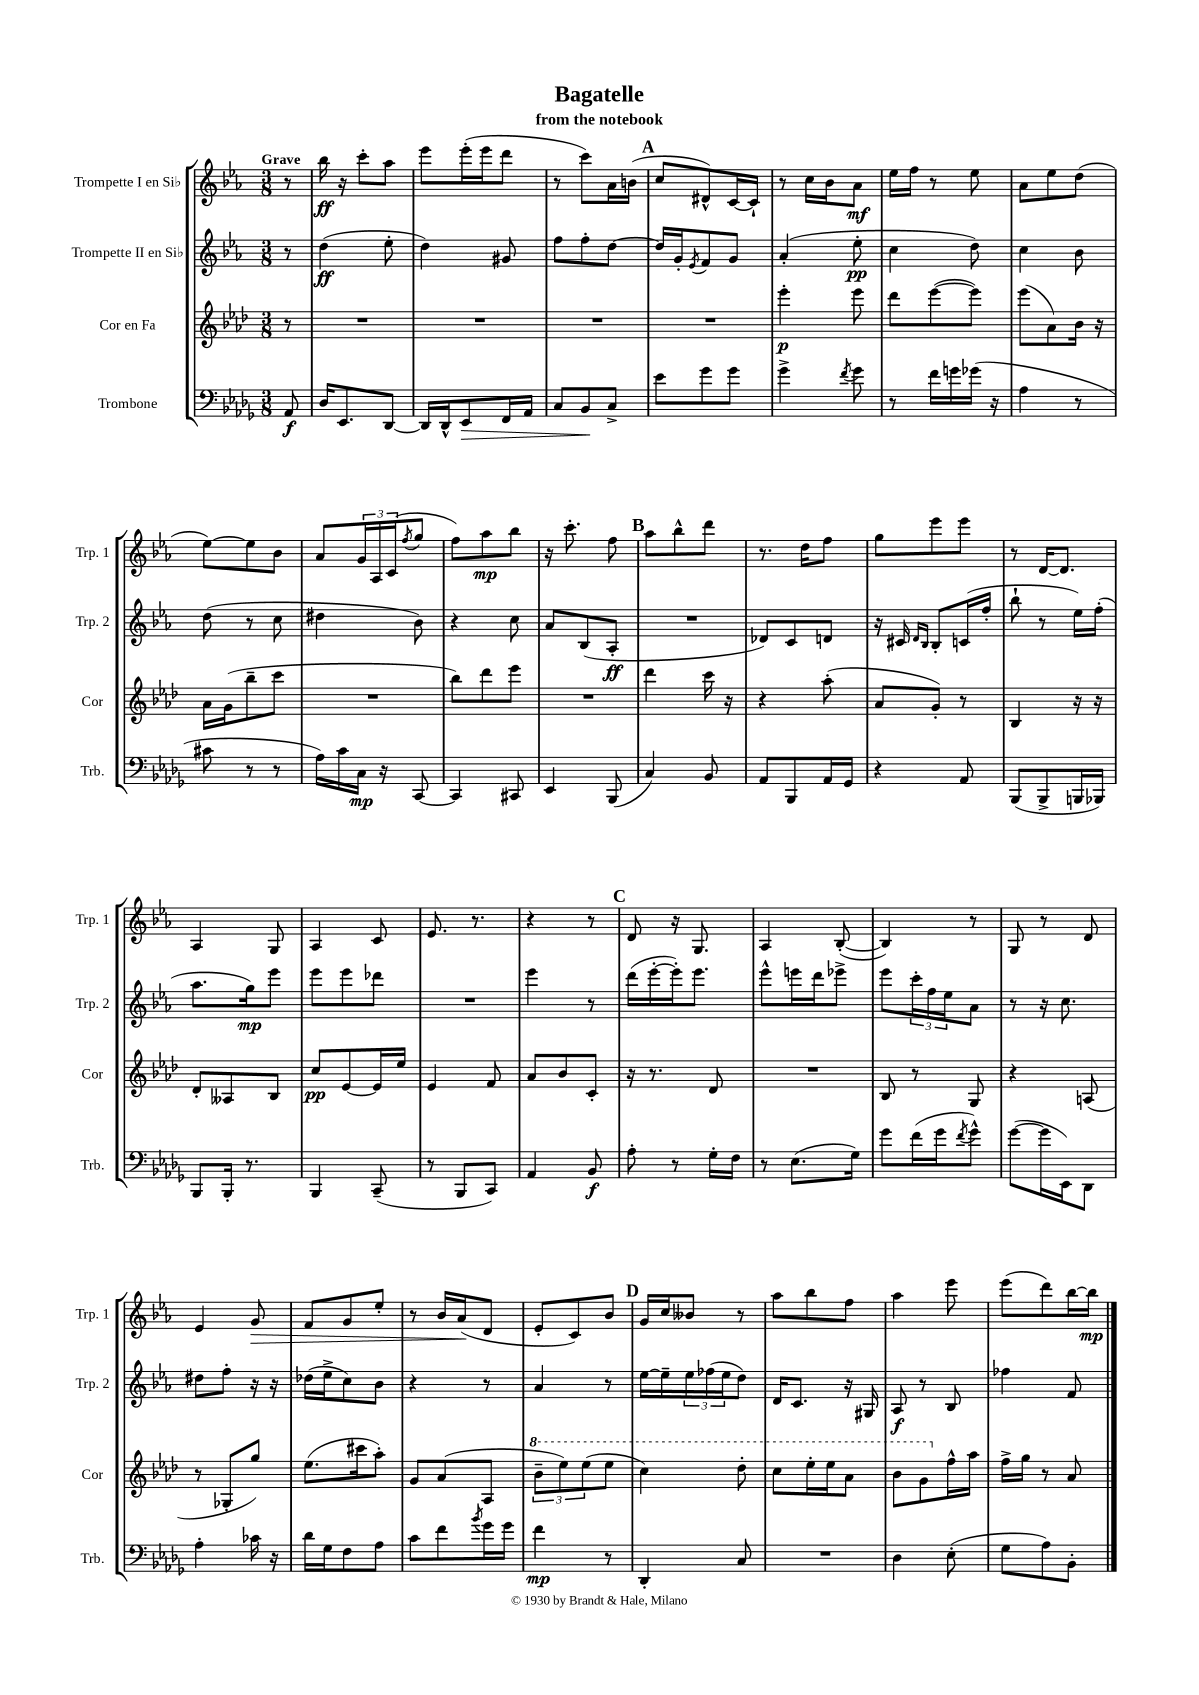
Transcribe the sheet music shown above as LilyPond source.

\header { title = "Bagatelle" subtitle = "from the notebook" }
<<
\new StaffGroup <<
\new Staff = "s0" \with { instrumentName = "Trompette I en Sib" shortInstrumentName = "Trp. 1" } {
    \clef treble \key ees \major \numericTimeSignature \time 3/8 \partial 8 \tempo "Grave"
    r8 |
    bes''16\ff r16 c'''8-. aes''8 |
    ees'''8 ees'''16-.( ees'''16 d'''8 |
    r8 c'''8) aes'16 b'16( |
    \mark \markup { \bold "A" } c''8 dis'8-^) c'16~ c'16-! |
    r8 c''16 bes'16 aes'8\mf |
    ees''16 f''16 r8 ees''8 |
    aes'8 ees''8 d''8( |
    ees''8~) ees''8 bes'8 |
    aes'8 \tuplet 3/2 { g'16 aes16 c'16( } \acciaccatura { f''8 } g''8 |
    f''8) aes''8\mp bes''8 |
    r16 c'''8.-. f''8 |
    \mark \markup { \bold "B" } aes''8 bes''8-^ d'''8 |
    r8. d''16 f''8 |
    g''8 ees'''8 ees'''8 |
    r8 d'16~ d'8. |
    aes4 g8 |
    aes4 c'8 |
    ees'8. r8. |
    r4 r8 |
    \mark \markup { \bold "C" } d'8 r16 g8. |
    aes4 bes8~-.( |
    bes4) r8 |
    g8 r8 d'8 |
    ees'4 g'8\> |
    f'8 g'8 ees''8-. |
    r8 bes'16 aes'16\!( d'8 |
    ees'8-. c'8) bes'8 |
    \mark \markup { \bold "D" } g'16 c''16 beses'8 r8 |
    aes''8 bes''8 f''8 |
    aes''4 ees'''8 |
    ees'''8( d'''8) bes''16~ bes''16\mp \bar "|." |
}
\new Staff = "s1" \with { instrumentName = "Trompette II en Sib" shortInstrumentName = "Trp. 2" } {
    \clef treble \key ees \major \numericTimeSignature \time 3/8 \partial 8
    r8 |
    d''4\ff( ees''8-. |
    d''4) gis'8 |
    f''8 f''8-. d''8~ |
    \mark \markup { \bold "A" } d''16 g'16-. \acciaccatura { ees'8 } f'8 g'8 |
    aes'4-.( ees''8-.\pp |
    c''4 d''8) |
    c''4 bes'8 |
    d''8( r8 c''8 |
    dis''4 bes'8) |
    r4 c''8 |
    aes'8 bes8( aes8-.\ff |
    \mark \markup { \bold "B" } R4. |
    des'8) c'8 d'8 |
    r16 cis'16 \grace { d'16 bes16 } bes8-. c'16( f''16-. |
    bes''8-! r8 ees''16) f''16-.( |
    aes''8. g''16\mp) ees'''8 |
    ees'''8 ees'''8 des'''8 |
    R4. |
    ees'''4 r8 |
    \mark \markup { \bold "C" } d'''16( ees'''16~-. ees'''16-.) ees'''8. |
    ees'''8-^ e'''16 d'''16 ees'''8-> |
    ees'''8 \tuplet 3/2 { c'''16-. f''16 ees''16 } aes'8 |
    r8 r16 c''8. |
    dis''8 f''8-. r16 r16 |
    des''16( ees''16-> c''8) bes'8 |
    r4 r8 |
    aes'4 r8 |
    \mark \markup { \bold "D" } ees''16~ ees''16-- \tuplet 3/2 { ees''16 fes''16( ees''16 } d''8) |
    d'16 c'8. r16 gis16 |
    aes8\f r8 bes8 |
    fes''4 f'8 \bar "|." |
}
\new Staff = "s2" \with { instrumentName = "Cor en Fa" shortInstrumentName = "Cor" } {
    \clef treble \key aes \major \numericTimeSignature \time 3/8 \partial 8
    r8 |
    R4. |
    R4. |
    R4. |
    \mark \markup { \bold "A" } R4. |
    ees'''4-.\p ees'''8 |
    des'''8 ees'''8~( ees'''8) |
    ees'''8( aes'8) bes'16 r16 |
    aes'16 g'16( bes''8-- c'''8 |
    R4. |
    bes''8) des'''8 ees'''8 |
    R4. |
    \mark \markup { \bold "B" } des'''4 c'''16 r16 |
    r4 aes''8-.( |
    aes'8 g'8-.) r8 |
    bes4 r16 r16 |
    des'8-. aeses8 bes8 |
    c''8\pp ees'8~ ees'16 ees''16 |
    ees'4 f'8 |
    aes'8 bes'8 c'8-. |
    \mark \markup { \bold "C" } r16 r8. des'8 |
    R4. |
    bes8 r8 g8 |
    r4 a8( |
    r8 ges8-. g''8) |
    ees''8.( cis'''16 aes''8-.) |
    g'8 aes'8( aes8 |
    \tuplet 3/2 { \ottava #1 bes''8-- ees'''8) ees'''8( } ees'''8 |
    \mark \markup { \bold "D" } c'''4) des'''8-. |
    c'''8 ees'''16-. ees'''16 aes''8 |
    bes''8 g''8 \ottava #0 f''16-^ aes''16 |
    f''16-> g''16 r8 aes'8 \bar "|." |
}
\new Staff = "s3" \with { instrumentName = "Trombone" shortInstrumentName = "Trb." } {
    \clef bass \key des \major \numericTimeSignature \time 3/8 \partial 8
    aes,8\f |
    des16 ees,8. des,8~ |
    des,16 des,16-^ ees,8\> f,16 aes,16 |
    c8 bes,8\! c8-> |
    \mark \markup { \bold "A" } ees'8 ges'8 ges'8 |
    ges'4-> \acciaccatura { f'8 } ges'8 |
    r8 f'16 g'16 ges'16( r16 |
    aes4 r8 |
    cis'8 r8 r8 |
    aes16) c'16 c16\mp r16 c,8~ |
    c,4 cis,8 |
    ees,4 bes,,8( |
    \mark \markup { \bold "B" } c4) bes,8 |
    aes,8 bes,,8 aes,16 ges,16 |
    r4 aes,8 |
    bes,,8( bes,,8-> b,,16 bes,,16) |
    bes,,8 bes,,16-. r8. |
    bes,,4 c,8--( |
    r8 bes,,8 c,8) |
    aes,4 bes,8\f |
    \mark \markup { \bold "C" } aes8-. r8 ges16-. f16 |
    r8 ees8.( ges16) |
    ges'8 f'16( ges'16 \acciaccatura { f'8 } ges'8-^) |
    ges'8~( ges'16 ees,16) des,8 |
    aes4-. ces'16 r16 |
    des'16 ges16 f8 aes8 |
    c'8 f'8 \acciaccatura { bes'8 } ges'16 ges'16 |
    f'4\mp r8 |
    \mark \markup { \bold "D" } des,4-. c8 |
    R4. |
    des4 ees8-.( |
    ges8 aes8) bes,8-. \bar "|." |
}
>>
>>
\layout { \context { \Score \remove "Bar_number_engraver" } }
